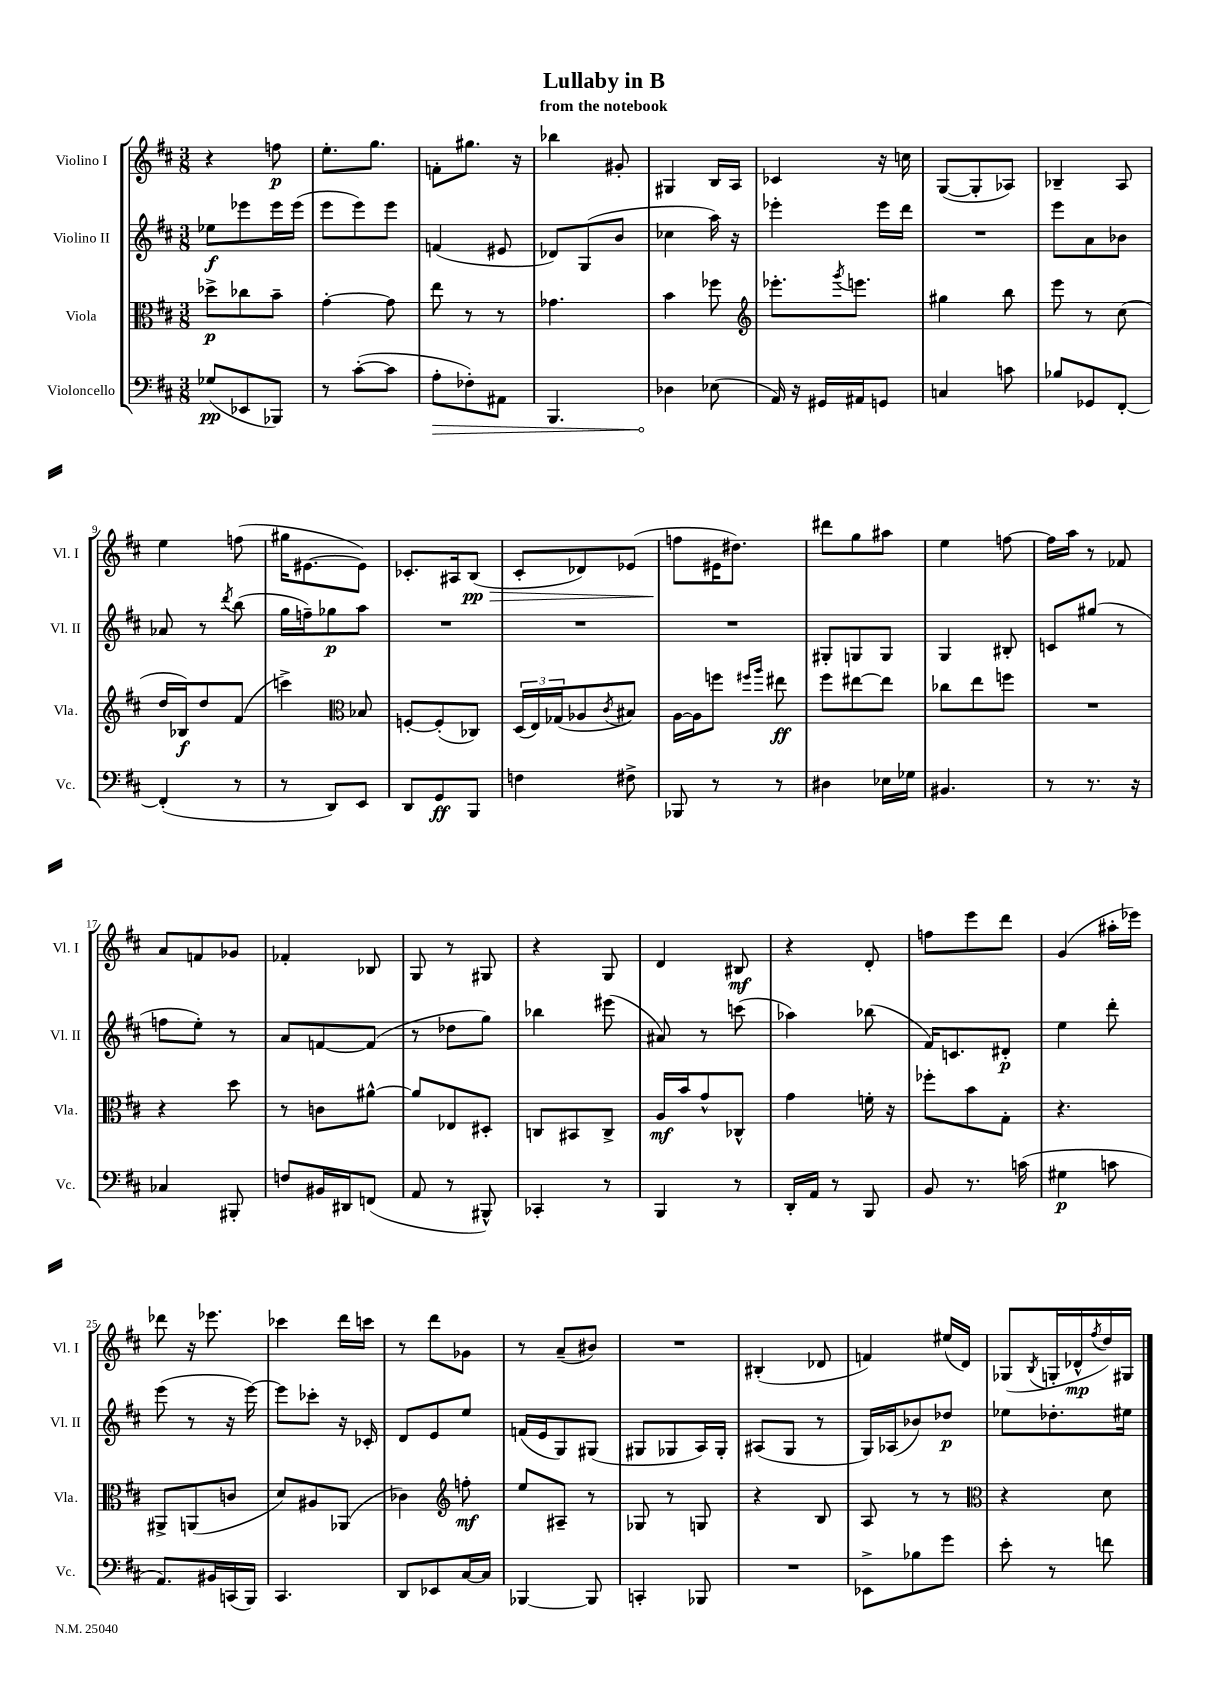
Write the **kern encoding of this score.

**kern	**kern	**kern	**kern
*staff4	*staff3	*staff2	*staff1
*clefF4	*clefC3	*clefG2	*clefG2
*k[f#c#]	*k[f#c#]	*k[f#c#]	*k[f#c#]
*M3/8	*M3/8	*M3/8	*M3/8
(8G-	8dd-^	8ee-	4r
8EE-	8cc-	8eee-	.
8BBB-)	8b~	16eee-	8ff
.	.	(16eee-	.
=	=	=	=
8r	[4g'	8eee	8.ee'
([8c#'	.	8eee)	.
.	.	.	8.gg
8c#]	8g]	8eee	.
=	=	=	=
8A'	8ee	(4f	8f'
8F-')	8r	.	8.gg#
8AA#	8r	8e#	.
.	.	.	16r
=	=	=	=
4.BBB	4.g-	8d-)	4bb-
.	.	(8G	.
.	.	8b	8g#'
=	=	=	=
4D-	4b	4cc-	4G#
(8E-	8ff-	16aa)	16B
.	.	16r	16A
=	=	=	=
*	*clefG2	*	*
16AA)	8.eee-'	4eee-'	4c-
16r	.	.	.
16GG#	.	.	.
.	8qggg	.	.
16AA#	8.eee	.	.
8GG	.	16eee-	16r
.	.	16ddd	16cc
=	=	=	=
4C	4gg#	4.r	([8G
.	.	.	8G']
8c	8bb	.	8A-)
=	=	=	=
8B-	8eee	8eee	4B-~
8GG-	8r	8a	.
[8FF#'	(8cc#	8b-	8A
=	=	=	=
(4FF#']	16dd	8a-	4ee
.	16B-)	.	.
.	8dd	8r	.
.	.	8qddd	.
8r	(8f#	(8bb	(8ff
=	=	=	=
8r	4ccc^)	16gg	16gg#
.	.	16ff~)	[8.e#
8DD)	.	8gg-	.
*	*clefC3	*	*
8EE	8B-	8aa	8e#])
=	=	=	=
8DD	[8F'	4.r	8.c-'
8GG	(8F']	.	.
.	.	.	16A#
8BBB	8C-)	.	(8B
=	=	=	=
4F	(24D	4.r	8c#'
.	24E)	.	.
.	(24G-	.	.
.	8A-	.	8d-)
.	8qc#	.	.
8F#^	8B#)	.	(8e-
=	=	=	=
8BBB-	[16A	4.r	8ff
.	16A]	.	.
8r	8ff	.	16e#
.	.	.	8.dd#)
.	16qqff#	.	.
.	16qqaa	.	.
8r	8ee#	.	.
=	=	=	=
4D#	8ff#	8G#'	8ddd#
.	[8ee#	8G	8gg
16E-	8ee#]	8G	8aa#
16G-	.	.	.
=	=	=	=
4.BB#	8cc-	4G	4ee
.	8ee	.	.
.	8ff	8B#'	[8ff
=	=	=	=
8r	4.r	8c	16ff]
.	.	.	16aa
8.r	.	(8gg#	8r
.	.	8r	8f-
16r	.	.	.
=	=	=	=
4C-	4r	8ff	8a
.	.	8ee')	8f
8BBB#'	8dd	8r	8g-
=	=	=	=
8F	8r	8a	4f-'
16BB#	8c	[8f	.
16DD#	.	.	.
(8FF	[8a#^^	(8f]	8B-
=	=	=	=
8AA	8a#]	8r	8G
8r	8E-	8dd-	8r
8BBB#^^)	8D#'	8gg)	8G#
=	=	=	=
4CC-'	8C	4bb-	4r
.	8BB#	.	.
8r	8C^	(8eee#	8G
=	=	=	=
4BBB	16A	8a#)	4d
.	16b	.	.
.	8g^^	8r	.
8r	8C-^^	(8ccc	8B#
=	=	=	=
16DD'	4g	4aa-)	4r
16AA	.	.	.
8r	.	.	.
8BBB	16f'	(8bb-	8d'
.	16r	.	.
=	=	=	=
8BB	8ff-'	16f#)	8ff
.	.	8.c	.
8.r	8b	.	8eee
.	8G'	8d#'	8ddd
(16c	.	.	.
=	=	=	=
4G#	4.r	4ee	(4g
8c	.	8ddd'	16aa#'
.	.	.	16eee-)
=	=	=	=
8.AA)	8AA#^	(8eee	8ddd-
.	(8AA	8r	16r
16BB#	.	.	8.eee-
(16CC	8c	16r	.
16BBB)	.	[16eee)	.
=	=	=	=
4.CC#	8d)	8eee]	4ccc-
.	8A#	8ccc-'	.
.	(8AA-	16r	16ddd
.	.	16c-'	16ccc
=	=	=	=
8DD	4c-)	8d	8r
8EE-	.	8e	8ddd
*	*clefG2	*	*
[16C#	8ff'	8ee	8g-
16C#]	.	.	.
=	=	=	=
[4BBB-	8ee	(16f	8r
.	.	16e	.
.	8A#~	8G)	(8a~
8BBB-]	8r	(8G#	8b#)
=	=	=	=
4CC'	8G-	8G#	4.r
.	8r	8G-	.
8BBB-	8G	16A)	.
.	.	16G-'	.
=	=	=	=
4.r	4r	(8A#	(4B#'
.	.	8G	.
.	8B	8r	8d-
=	=	=	=
8EE-^	8A	16G)	4f)
.	.	(16A-	.
8B-	8r	8b-)	.
8g	8r	8dd-	(16ee#
.	.	.	16d)
=	=	=	=
*	*clefC3	*	*
8e'	4r	8ee-	(8G-
.	.	.	8qB
8r	.	8.dd-'	16G'
.	.	.	16d-^^
.	.	.	8qff#
8f	8d	.	16dd)
.	.	16ee#	16G#
==	==	==	==
*-	*-	*-	*-
